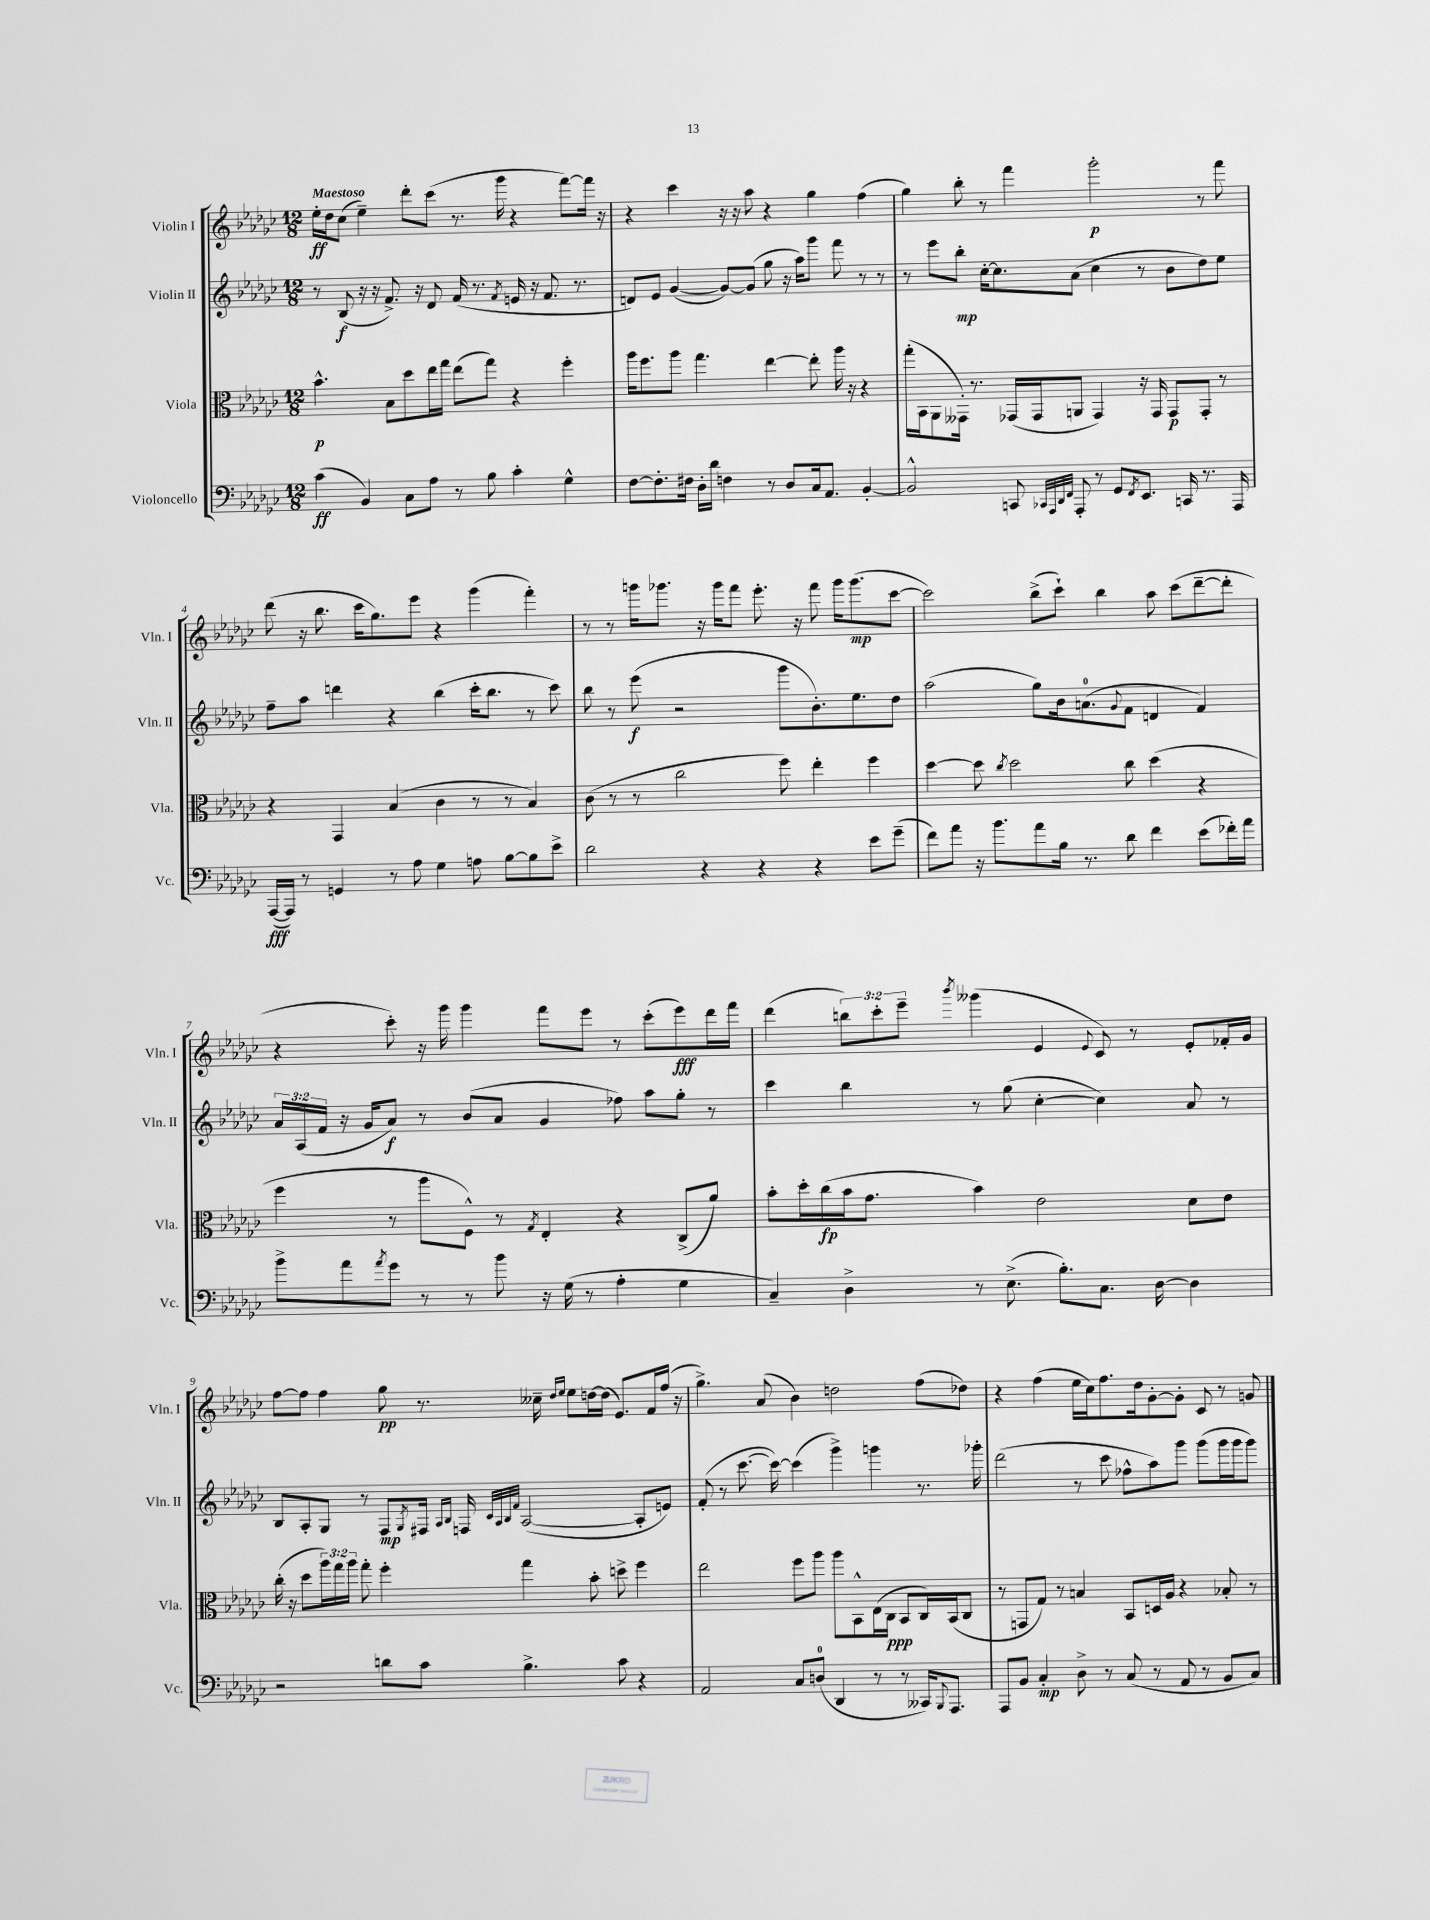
<<
\new StaffGroup <<
\new Staff = "s0" \with { instrumentName = "Violin I" shortInstrumentName = "Vln. I" } {
    \clef treble \key ges \major \numericTimeSignature \time 12/8 \override Staff.TupletNumber.text = #tuplet-number::calc-fraction-text \tempo "Maestoso"
    ees''16-.\ff des''16 ces''8( ees''4--) des'''8-. ces'''8( r8. ges'''16 r4 f'''8~) f'''16 r16 |
    r4 ces'''4 r16 r16 aes''8 r4 ges''4 f''4( |
    ges''4) bes''8-. r8 f'''4 ges'''2-.\p r8 f'''8 |
    des'''8( r16 bes''8. ces'''16 ges''8.) ees'''8 r4 ges'''4( f'''4-.) |
    r8 r8 g'''16 ges'''8. r16 ges'''16 f'''8 ees'''8.-. r16 f'''8 ges'''16 ges'''8.\mp( ces'''8~ |
    ces'''2) bes''8->( ces'''8-!) bes''4 aes''8 ces'''8( des'''8~-- des'''8-. |
    r4 ces'''8-.) r16 ges'''16 ges'''4 f'''8 ees'''8 r8 ces'''8-.( ees'''8\fff) des'''16 f'''16 |
    des'''4( \tuplet 3/2 { b''8) ces'''8-. ees'''8-- } \acciaccatura { bes'''8 } geses'''4( ees'4 \appoggiatura { ees'8 } ces'8) r8 ees'8-. fes'16-. ges'16 |
    f''8~ f''8 f''4 ges''8\pp r8. ceses''16-- \grace { des''16 ees''16 } ees''8 d''16~ d''16( ees'8.) f'16 f''16( r16 |
    ges''4.->) aes'8( bes'4) d''2 f''8( des''8) |
    r4 f''4( ees''16 ces''16) f''8. des''16 ges'8~-. ges'8-. ces'8 r8 g'8 \bar "|." |
}
\new Staff = "s1" \with { instrumentName = "Violin II" shortInstrumentName = "Vln. II" } {
    \clef treble \key ges \major \numericTimeSignature \time 12/8 \override Staff.TupletNumber.text = #tuplet-number::calc-fraction-text
    r8 bes8\f( r16 r16 f'8.->) r16 des'8 f'16( r8. \acciaccatura { f'8 } e'16 r16 f'8. r8. |
    d'8) ees'8 ges'4~( ges'8~) ges'8( ges''8 r16 aes''16) ges'''8 f'''8 r8 r8 |
    r8 ees'''8 bes''8-.\mp ces''16~-. ces''8. aes'8( ces''4 r8 bes'8 des''8) ees''8 |
    f''8-- aes''8 d'''4 r4 bes''4( ces'''16-. bes''8. r8 ces'''8) |
    bes''8 r8 ees'''8\f( r2 ges'''8 bes'8.-.) ees''8. des''8 |
    aes''2( ges''8) bes'16 a'8.-0( \appoggiatura { ges'8 } f'8 d'4 f'4) |
    \tuplet 3/2 { aes'16 aes16( f'16 } r16 ges'16 aes'8\f) r8 bes'8( aes'8 ges'4 fes''8) aes''8 ges''8-. r8 |
    ces'''4 bes''4 r8 ges''8( ces''4~-. ces''4) aes'8 r8 |
    bes8 aes8-. ges8 r8 f8\mp \acciaccatura { ges8 } fis16 \grace { aes16 bes16 } f16 \grace { ces'32 aes32 bes32 f'32 } aes2~( aes8-. e'8) |
    f'8-.( r8 ces'''8.~ ces'''16~) ces'''4( ges'''4->) g'''4 r8. ges'''16-. |
    des'''2( r8 ces'''8 fes''8-^ aes''8) ges'''8 ges'''8( ges'''16 ges'''16 ges'''8) \bar "|." |
}
\new Staff = "s2" \with { instrumentName = "Viola" shortInstrumentName = "Vla." } {
    \clef alto \key ges \major \numericTimeSignature \time 12/8 \override Staff.TupletNumber.text = #tuplet-number::calc-fraction-text
    bes'4.-^\p bes8 des''8 ees''16 ges''16 ees''8( ges''8) r4 f''4-. |
    aes''16 f''8. aes''8 ges''4. ees''4~ ees''8-. aes''16 r16 r4 |
    ges''16-.( bes,16 aes,8 geses,16-.) r8. ges,16( ges,16 a,8 ges,4) r16 ges,16 ges,8\p ges,8-. r8 |
    r4 ges,4 bes4( ces'4 r8 r8 bes4) |
    ces'8( r8 r8 ces''2 f''8) ees''4-. f''4 |
    des''4~ des''8 \acciaccatura { ces''8 } des''2 ces''8 des''4( r4 |
    f''4 r8 aes''8 f8-^) r8 \acciaccatura { ges8 } ees4-. r4 ces8->( aes'8) |
    bes'8-. des''16-. ces''16\fp( bes'16 ges'8. bes'4) ees'2 des'8 ees'8 |
    ces''16-.( r16 des''8 \tuplet 3/2 { aes''16) ges''16 aes''16 } ges''8-. f''4-. ges''4 bes'8-. d''8-> f''4 |
    ees''2 f''8 aes''8 aes''8 bes,8-^ ees16( ces16\ppp bes,8 ces16) bes,16( ces8 |
    r8 g,8 ges8) r8 b4 bes,8 d16 aes16 r4 bes8-. r8 \bar "|." |
}
\new Staff = "s3" \with { instrumentName = "Violoncello" shortInstrumentName = "Vc." } {
    \clef bass \key ges \major \numericTimeSignature \time 12/8
    ces'4\ff( bes,4) ces8 aes8 r8 bes8 ces'4-. ges4-^ |
    f8~ f8.-. fis16 des16-. des'16 f4 r8 des8 ces16 aes,8. bes,4~-. |
    bes,2-^ c,8 \grace { ces,32 aes,,32 des,32 f,32 } aes,,8-. r8 ges,8 \acciaccatura { f,8 } ees,8. c,16 r8. aes,,16 |
    aes,,16~\fff( aes,,16) r8 g,4 r8 aes8 ges4 a8 bes8~ bes8 ees'8-> |
    des'2 r4 r4 r4 ees'8 ges'8--( |
    f'8) aes'8 r16 bes'8. aes'8 bes16 r8. des'8 f'4 ees'8( fes'16-.) aes'16 |
    bes'8-> aes'8 \acciaccatura { aes'8 } ges'8 r8 r8 bes'8 r16 ges16( r8 aes4-. ges4 |
    ces4--) des4-> r8 ees8.->( bes8.-.) ces8. des16~ des4 |
    r2 d'8 ces'8 bes4.-> ces'8 r4 |
    aes,2 ces8 d8-0( des,4 r8 r8 ceses,16) \appoggiatura { bes,,8 } aes,,8. |
    aes,,8 bes,8 ces4-.\mp des8-> r8 ces8( r8 aes,8 r8 bes,8 ces8) \bar "|." |
}
>>
>>
